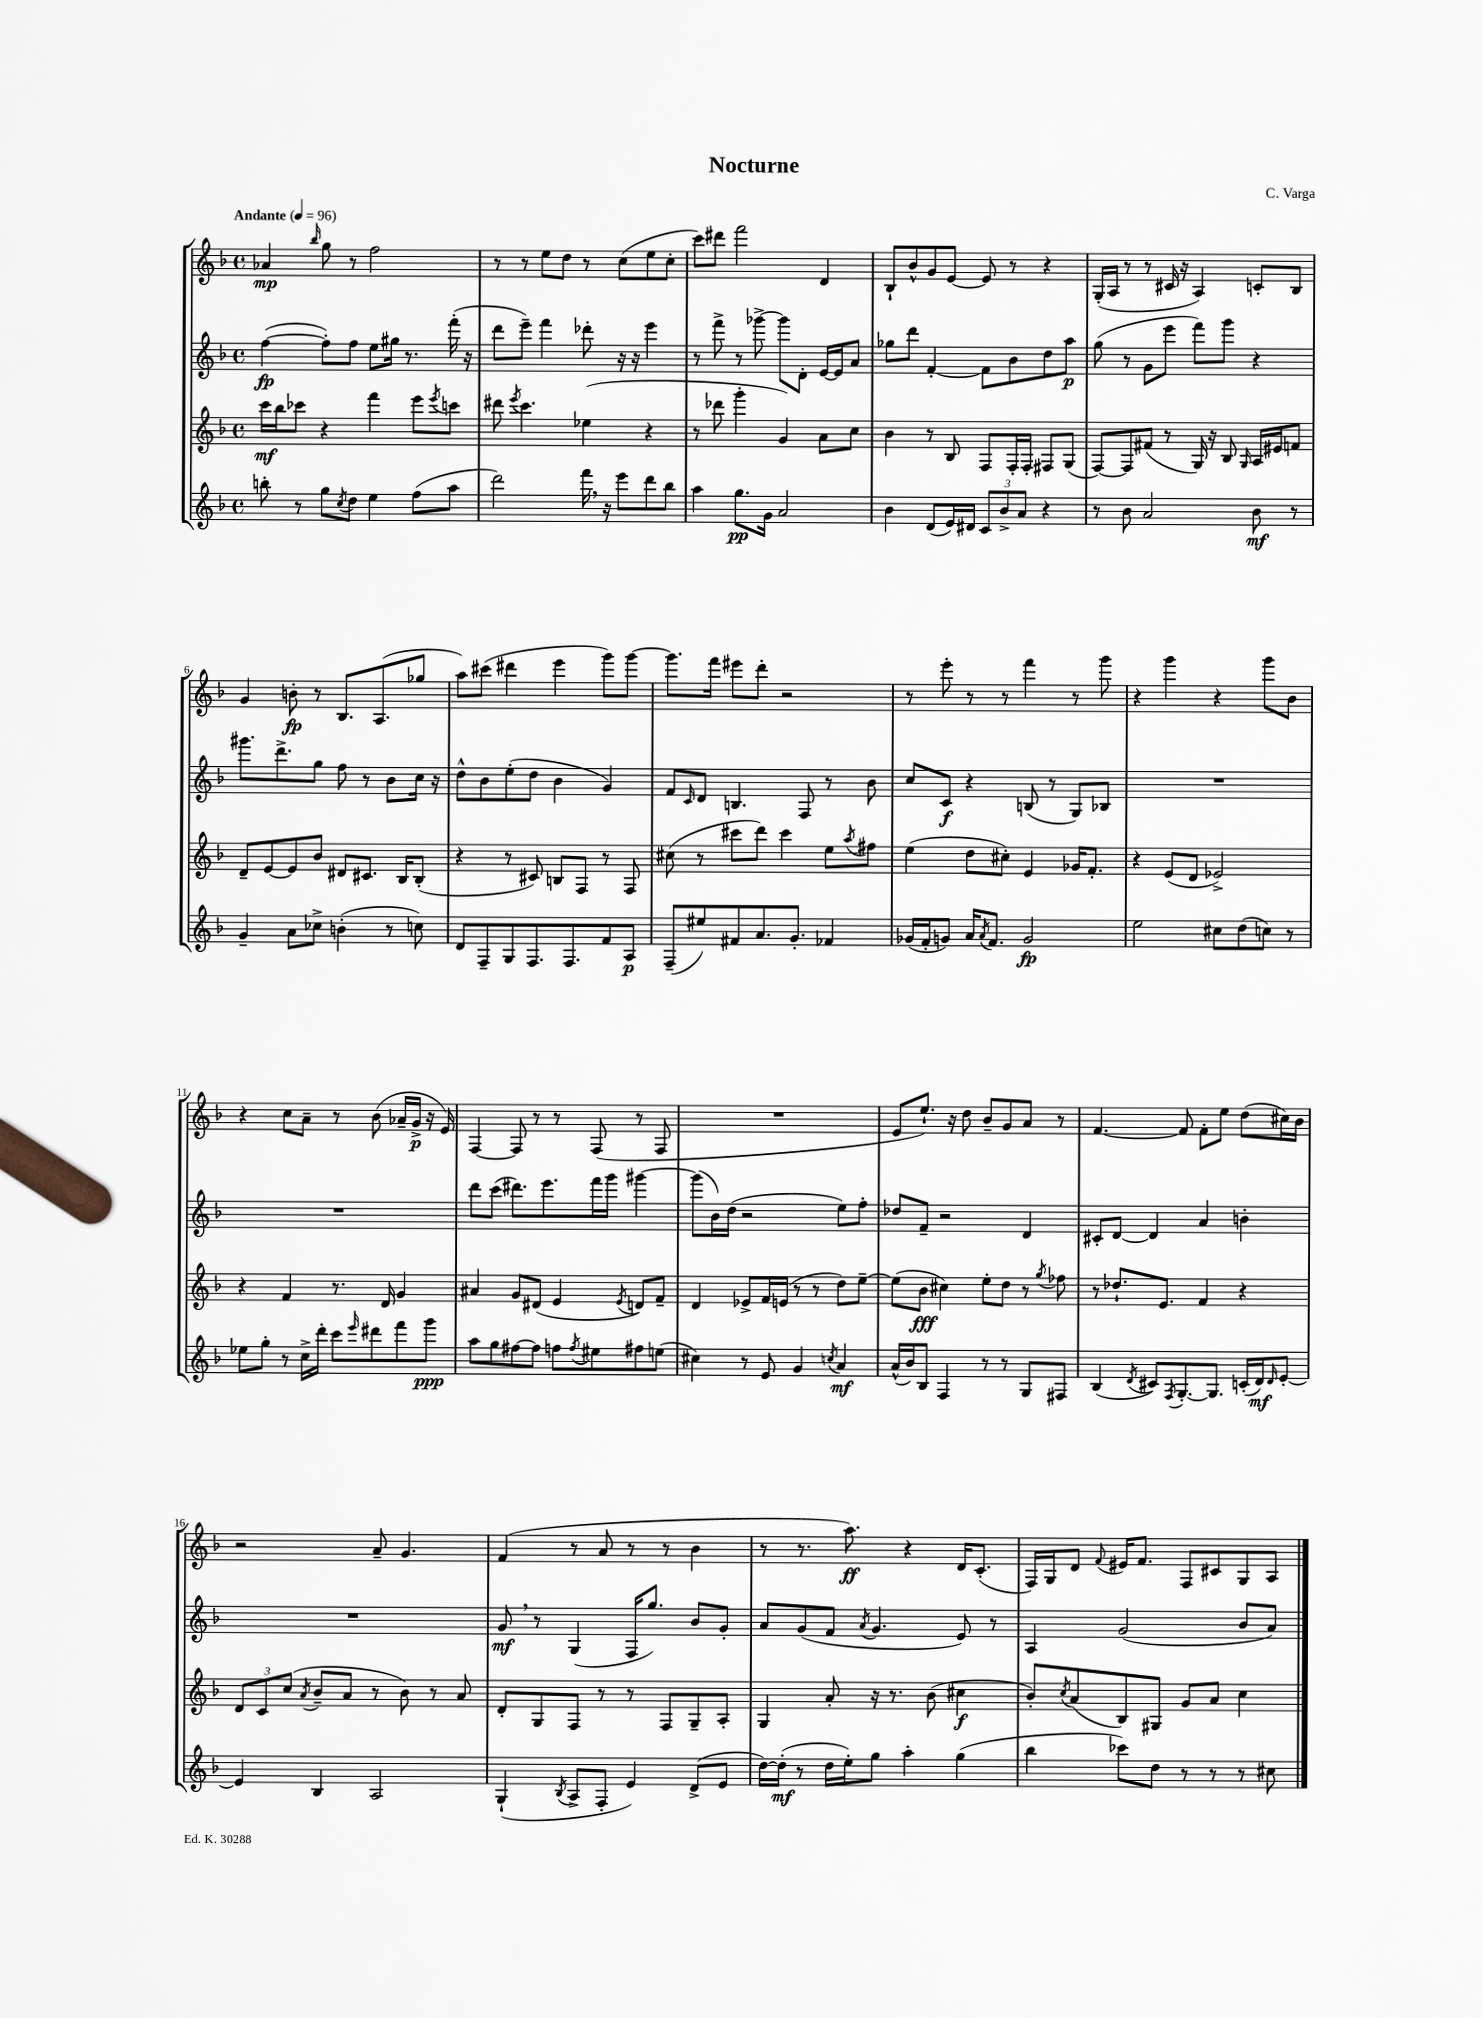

**kern	**kern	**kern	**kern
*staff4	*staff3	*staff2	*staff1
*clefG2	*clefG2	*clefG2	*clefG2
*k[b-]	*k[b-]	*k[b-]	*k[b-]
*M4/4	*M4/4	*M4/4	*M4/4
*met(c)	*met(c)	*met(c)	*met(c)
*MM96	*MM96	*MM96	*MM96
8bb'	16ccc	([4ff	4a-
.	16bb-	.	.
8r	8ccc-	.	.
.	.	.	16qqbb-
8gg	4r	8ff'])	8gg
8qcc	.	.	.
8dd	.	8ff	8r
4ee	4fff	8ee	2ff
.	.	16gg#	.
.	.	8.r	.
(8ff	8eee	.	.
.	8qeee	.	.
8aa	8ccc	(16fff'	.
.	.	16r	.
=	=	=	=
2ddd)	8ddd#	8ddd	8r
.	8qeee	.	.
.	4.ccc	8eee~)	8r
.	.	4fff	8ee
.	.	.	8dd
16fff	(4ee-	8ddd-'	8r
16r	.	.	.
8eee	.	16r	(8cc
.	.	16r	.
8ddd	4r	4eee	8ee
8bb-	.	.	8cc'
=	=	=	=
4aa	8r	8r	8ccc)
.	8ddd-	8fff^	8ddd#
8.gg	4ggg'	8r	2fff
.	.	[8ggg-^	.
16g	.	.	.
2a	4g)	8ggg-]	.
.	.	8d'	.
.	8a	[16e	4d
.	.	16e]	.
.	8cc	8a	.
=	=	=	=
4b-	4b-	8gg-	8B-`
.	.	8ddd	8b-^^
(8d	8r	[4f'	8g
16e)	8B-	.	[8e
16d#	.	.	.
12c	8F	8f]	8e]
12b-^	.	.	.
.	16F'	8b-	8r
12a	.	.	.
.	16F'	.	.
4r	8F#	8dd	4r
.	(8G	8aa	.
=	=	=	=
8r	[8F)	(8gg	(16G'
.	.	.	16A
8b-	8F]	8r	8r
2a	(8f#	8g	8r
.	8r	8eee	16c#
.	.	.	16r
.	16G)	8fff)	4A)
.	16r	.	.
.	8B-	8ggg	.
.	16qqG	.	.
8b-	16A	4r	8c'
.	16e#	.	.
8r	8f	.	8B-
=	=	=	=
4g~	8d~	8.ggg#	4g
.	[8e	.	.
.	.	8.ddd^	.
8a	8e]	.	8b'
8cc-^	8b-	8gg	8r
(4b'	8d#	8ff	8.B-
.	8.c#	8r	.
.	.	.	(8.A
8r	.	8b-	.
.	16B-	.	.
8cc)	(8B-'	16cc	8gg-
.	.	16r	.
=	=	=	=
8d	4r	8dd^^	8aa)
8F~	.	8b-	(8ccc#
8G	8r	(8ee'	4ddd#
8.F	8c#)	8dd	.
.	8B	4b-	4eee
8.F	.	.	.
.	8F	.	.
8f	8r	4g)	8ggg)
8A	8F	.	[8ggg
=	=	=	=
(8F~	(8cc#	8f	8.ggg]
.	.	16qqc	.
8ee#)	8r	8d	.
.	.	.	16fff
8f#	8ccc#	4.B	8eee#
8.a	8ddd)	.	8ddd'
.	4ccc#	.	2r
8.g'	.	.	.
.	.	8F	.
4f-	8ee	8r	.
.	8qaa	.	.
.	8ff#	8b-	.
=	=	=	=
(16g-	(4ee	8cc	8r
16f'	.	.	.
8g)	.	8c	8eee'
16a	8dd	4r	8r
8qa	.	.	.
8.f	.	.	.
.	8cc#')	.	8r
2g	4e	(8B	4fff
.	.	8r	.
.	16g-	8G)	8r
.	8.f'	.	.
.	.	8B-	8ggg
=	=	=	=
2ee	4r	1r	4r
.	(8e	.	4ggg
.	8d	.	.
8cc#	2e-^)	.	4r
(8dd	.	.	.
8cc)	.	.	8ggg
8r	.	.	8b-
=	=	=	=
8ee-	4r	1r	4r
8gg'	.	.	.
8r	4f	.	8cc
16cc^	.	.	8a~
16ddd'	.	.	.
8ccc	8.r	.	8r
16qqeee	.	.	.
8ddd#	.	.	(8b-
.	16d	.	.
8fff	4g	.	16a-~
.	.	.	16g^
8ggg	.	.	16r
.	.	.	16e)
=	=	=	=
8aa	4a#	8ddd	[4F
8gg	.	(8ccc	.
[8ff#	8g	8.ddd#)	8F]
8ff#]	(8d#	.	8r
.	.	8.eee	.
8ff	4e	.	8r
8qff	.	.	.
8ee#	.	16fff	(8F
.	.	16ggg	.
.	8qe	.	.
8ff#	8d)	[4ggg#	8r
(8ee	8f~	.	8F
=	=	=	=
4cc#)	4d	(8ggg#]	1r
.	.	16b-)	.
.	.	(16dd	.
8r	8e-^	2r	.
8e	16f	.	.
.	(16e	.	.
4g	8r	.	.
.	8r	.	.
8qcc	.	.	.
4a	8dd)	8ee)	.
.	[8ee~	8ff'	.
=	=	=	=
(16a^^	(8ee]	8dd-	8e
16b-)	.	.	.
8B-	8b-	8f~	8.ee`)
4F	4cc#)	2r	.
.	.	.	16r
.	.	.	8dd
8r	8ee'	.	8b-~
8r	8dd	.	8g
8G	8r	4d	8a
.	8qgg	.	.
8F#	8ff-	.	8r
=	=	=	=
(4B-	8r	8c#'	[4.f
.	8.dd-`	[8d	.
8qd	.	.	.
8c#)	.	4d]	.
.	8.e	.	.
8qF	.	.	.
[8.G'	.	.	8f]
.	4f	4a	8f'
8.G]	.	.	.
.	.	.	8ee
(16c'	4r	4b'	(8dd
16d)	.	.	.
16qqd	.	.	.
[8e'	.	.	16cc#)
.	.	.	16b-
=	=	=	=
4e]	12d	1r	2r
.	12c	.	.
.	(12cc	.	.
.	8qa	.	.
4B-	8b-~	.	.
.	8a	.	.
2A	8r	.	8a~
.	8b-)	.	4.g
.	8r	.	.
.	8a	.	.
=	=	=	=
(4G`	8d'	8g	(4f
.	8G	8r	.
8qB-	.	.	.
8A^	8F	(4G	8r
8F'	8r	.	8a
4e)	8r	16F	8r
.	.	8.gg)	.
.	8F	.	8r
(8d^	8G~	8b-	4b-
8e	8A'	8g'	.
=	=	=	=
[16dd)	4G	8a	8r
(16dd']	.	.	.
8r	.	(8g	8.r
16dd	8a'	8f	.
16ee')	.	.	8.aa)
.	.	8qa	.
8gg	16r	4.g	.
.	8.r	.	.
4aa'	.	.	4r
.	(8b-	.	.
(4gg	4cc#	8e)	16d
.	.	.	(8.c'
.	.	8r	.
=	=	=	=
4bb-	8b-')	4A	16F)
.	.	.	16G
.	8qcc	.	.
.	(8a	.	8d
.	.	.	8qqf
8ccc-)	8B-)	(2g	16e#
.	.	.	8.f
8dd	8G#	.	.
8r	8g	.	8F
8r	8a	.	8c#
8r	4cc	8b-	8G
8cc#	.	8a)	8A
==	==	==	==
*-	*-	*-	*-
